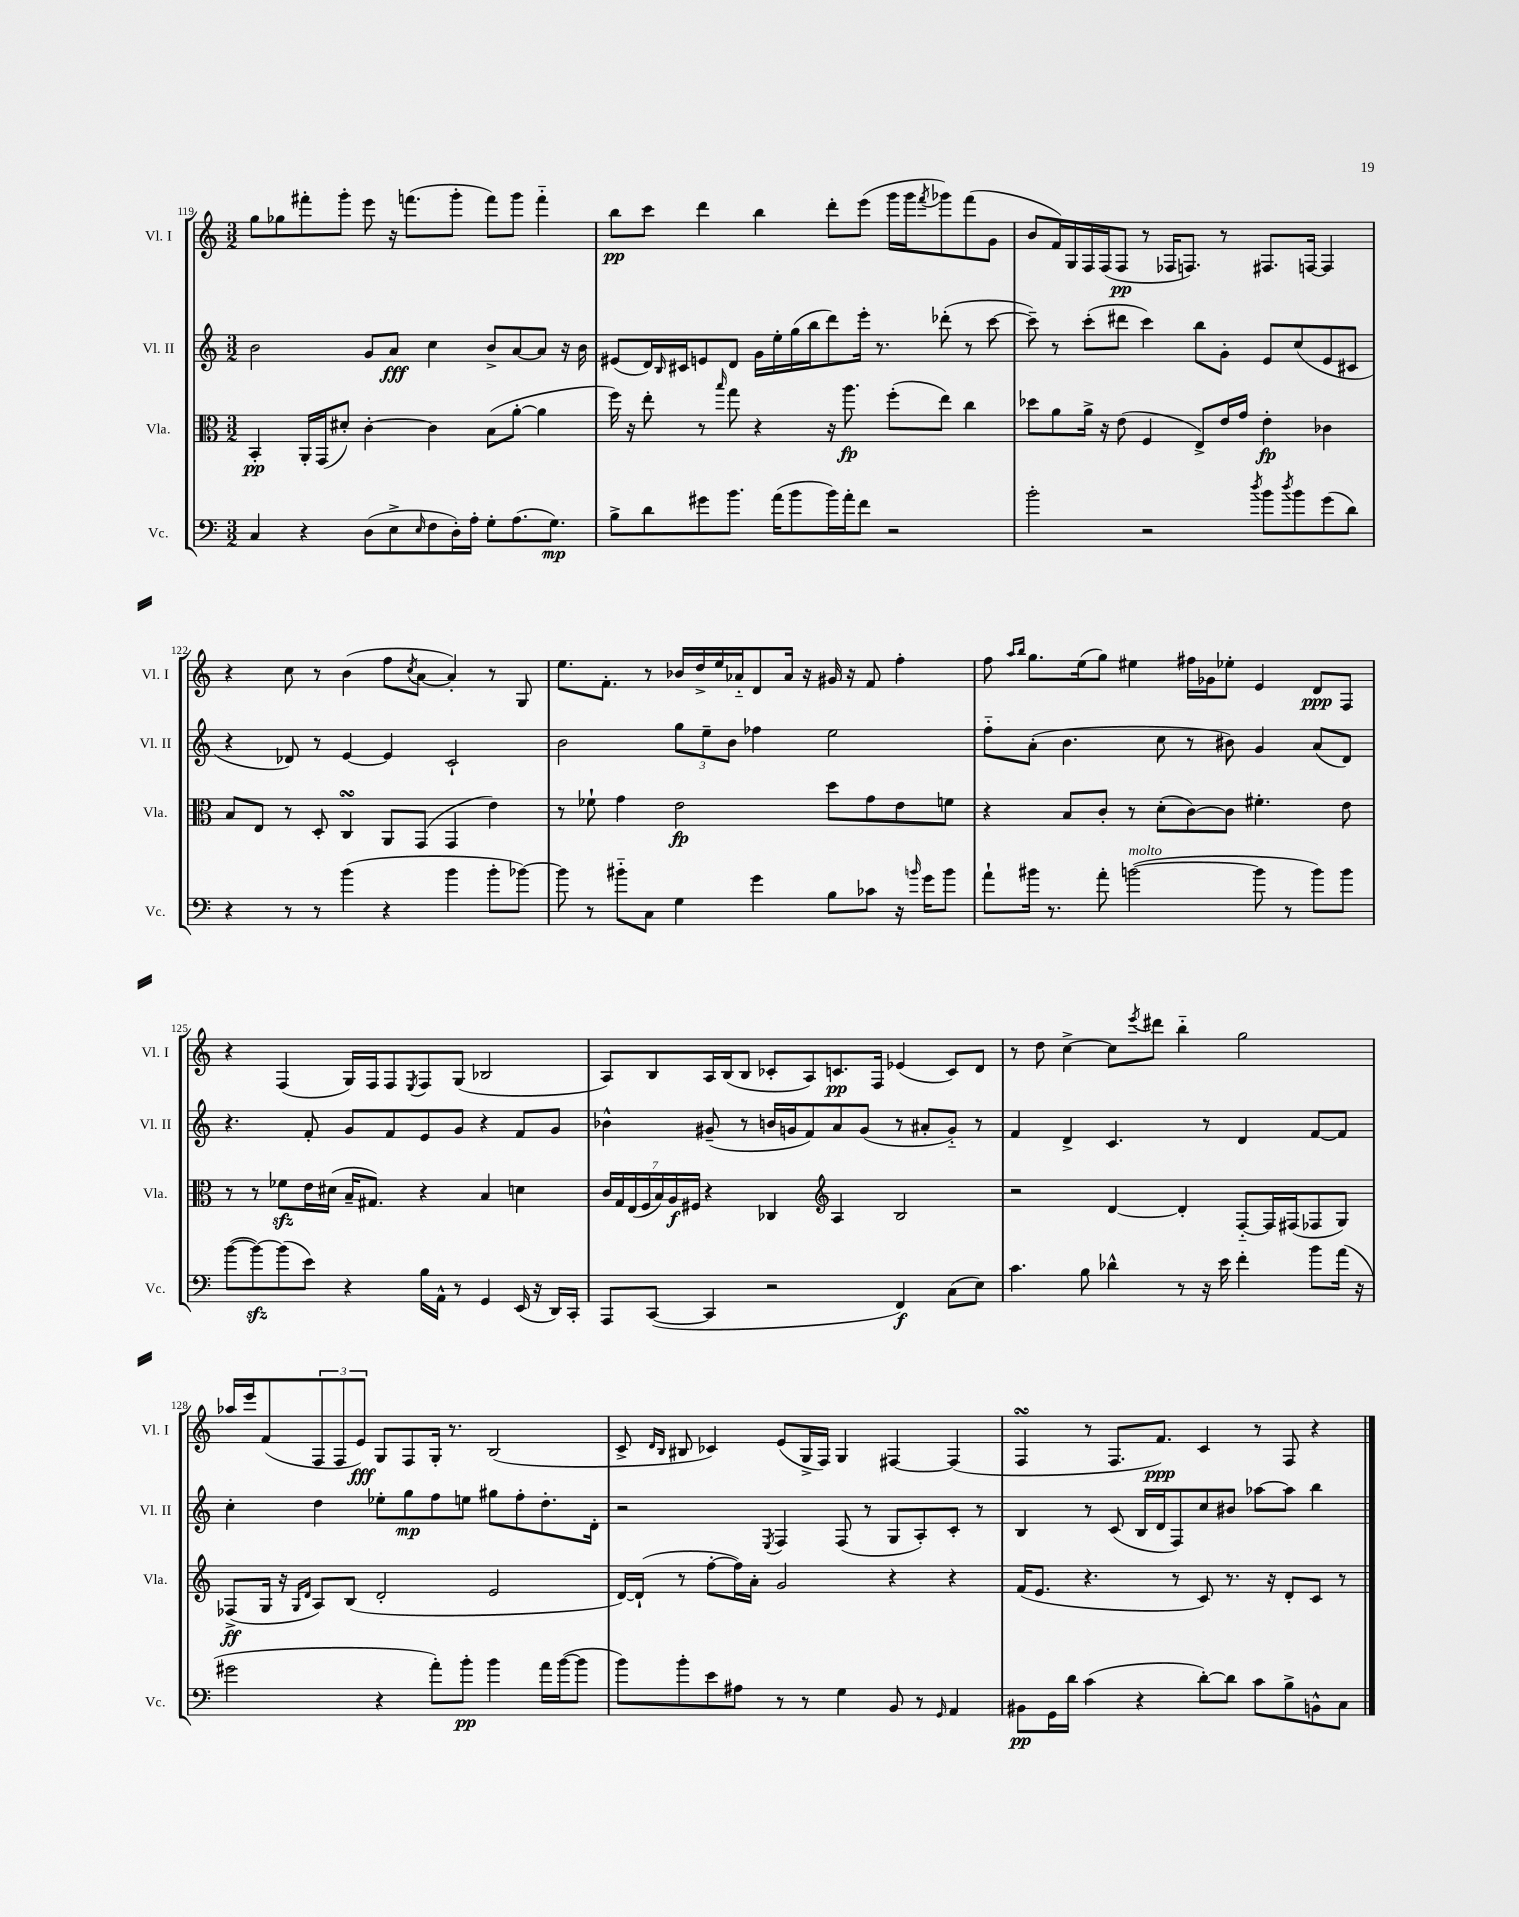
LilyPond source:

<<
\new StaffGroup <<
\new Staff = "s0" \with { instrumentName = "Vl. I" shortInstrumentName = "Vl. I" } {
    \clef treble \key c \major \numericTimeSignature \time 3/2
    g''8 ges''8 fis'''8-. g'''8-. e'''8 r16 f'''8.( g'''8-. f'''8) g'''8 f'''4-_ |
    b''8\pp c'''8 d'''4 b''4 d'''8-. e'''8( g'''16 g'''16 \acciaccatura { f'''8 } ges'''8) f'''8( g'8 |
    b'8 f'16) g16 f16 f16( f8\pp r8 fes16 f8.) r8 fis8. f16~ f4 |
    r4 c''8 r8 b'4( f''8 \acciaccatura { c''8 } a'8~ a'4-.) r8 g8 |
    e''8. f'8.-. r8 bes'16 d''16-> e''16 aes'16-_ d'8 aes'16 r16 gis'16 r16 f'8 f''4-. |
    f''8 \grace { a''16 b''16 } g''8. e''16( g''8) eis''4 fis''16 ges'16 ees''8-. e'4 d'8\ppp f8 |
    r4 f4( g16) f16 f8 \acciaccatura { e8 } f8 g8( bes2 |
    a8) b8 a16 b16( b8 ces'8-. a8) c'8.\pp f16 ees'4( c'8) d'8 |
    r8 d''8 c''4~-> c''8 \acciaccatura { e'''8 } dis'''8 b''4-_ g''2 |
    aes''16 e'''16 f'8( \tuplet 3/2 { f8 f8 e'8\fff) } g8 f8 g16-. r8. b2( |
    c'8-> \grace { d'16 b16 } bis8 ces'4) e'8( g16-> f16) g4 fis4~ fis4( |
    f4\turn r8 f8. f'8.\ppp) c'4 r8 f8 r4 \bar "|." |
}
\new Staff = "s1" \with { instrumentName = "Vl. II" shortInstrumentName = "Vl. II" } {
    \clef treble \key c \major \numericTimeSignature \time 3/2
    b'2 g'8 a'8\fff c''4 b'8-> a'8~ a'8 r16 b'16 |
    eis'8( d'16) \grace { b16 } cis'16 e'8 d'8 g'16 e''16-. g''16( b''16 d'''8) e'''16-. r8. des'''8-.( r8 c'''8~ |
    c'''8--) r8 c'''8-.( dis'''8 c'''4) b''8 g'8-. e'8 c''8( e'8 cis'8 |
    r4 des'8) r8 e'4~ e'4 c'2-! |
    b'2 \tuplet 3/2 { g''8 e''8-- b'8 } fes''4 e''2 |
    f''8-_ a'8-.( b'4. c''8 r8 bis'8) g'4 a'8( d'8) |
    r4. f'8-. g'8 f'8 e'8 g'8 r4 f'8 g'8 |
    bes'4-^ gis'8--( r8 b'16 g'16 f'8) a'8 g'8( r8 ais'8-. g'8-_) r8 |
    f'4 d'4-> c'4. r8 d'4 f'8~ f'8 |
    c''4-. d''4 ees''8-. g''8\mp f''8 e''8 gis''8 f''8-. d''8.-. d'16-. |
    r2 \acciaccatura { e8 } f4 f8( r8 g8 a8-.) c'8-. r8 |
    b4 r8 c'8( b16 d'16 f8) c''8 bis'8 aes''8~ aes''8 b''4 \bar "|." |
}
\new Staff = "s2" \with { instrumentName = "Vla." shortInstrumentName = "Vla." } {
    \clef alto \key c \major \numericTimeSignature \time 3/2
    b,4-.\pp a,16-. g,16( dis'8-.) c'4~-. c'4 b8( a'8~-. a'4 |
    f''16) r16 e''8-. r8 \grace { b''16 } g''8 r4 r16 a''8.\fp f''8-.( e''8) c''4 |
    des''8 a'8 a'16-> r16 e'8( f4 e8->) e'16 g'16 e'4-.\fp ces'4 |
    b8 e8 r8 d8-. c4\turn a,8 g,8( g,4 e'4) |
    r8 fes'8-! g'4 e'2\fp d''8 g'8 e'8 f'8 |
    r4 b8 c'8-. r8 d'8-.( c'8~) c'8 fis'4.-. e'8 |
    r8 r8 fes'8\sfz e'16 dis'16( b16-- gis8.) r4 b4 d'4 |
    \tuplet 7/4 { c'16 g16 e16( f16 b16) a16\f fis16 } r4 ces4 \clef treble a4 b2 |
    r2 d'4~ d'4-. f8~-_ f16 fis16( fes8 g8) |
    fes8->\ff( g16 r16 \grace { g16 d'16 } a8) b8( d'2-. e'2 |
    d'16~) d'16-!( r8 f''8~-. f''16) a'16-. g'2 r4 r4 |
    f'16( e'8. r4. r8 c'8) r8. r16 d'8-. c'8 r8 \bar "|." |
}
\new Staff = "s3" \with { instrumentName = "Vc." shortInstrumentName = "Vc." } {
    \clef bass \key c \major \numericTimeSignature \time 3/2
    c4 r4 d8( e8-> \grace { e16 } f8 d16-.) a16-. g8-. a8.( g8.\mp) |
    b8-> d'8 gis'8 b'8. a'16( b'8 b'16) a'16-. f'8 r2 |
    b'2-. r2 \acciaccatura { d''8 } b'8 \acciaccatura { d''8 } b'8 g'8( d'8) |
    r4 r8 r8 b'4( r4 b'4 b'8-. bes'8~) |
    bes'8 r8 bis'8-_ c8 g4 g'4 b8 ces'8 r16 \grace { b'16 } g'16 b'8 |
    a'8-! bis'16 r8. a'8-. b'2~^\markup { \italic "molto" }( b'8 r8 b'8) b'8 |
    b'8~( b'8~\sfz) b'8( e'8) r4 b16 a,16-^ r8 g,4 e,16( r16 d,16) c,16-. |
    a,,8 c,8~( c,4 r2 f,4\f) c8( e8) |
    c'4. b8 des'4-^ r8 r16 e'16 f'4-. b'8 a'16( r16 |
    gis'2 r4 a'8-.) b'8-.\pp b'4 a'16 b'16~( b'8 |
    b'8) b'8-. e'8 ais8 r8 r8 g4 b,8 r8 \grace { g,16 } a,4 |
    bis,8\pp g,16 d'16 c'4( r4 d'8~-.) d'8 c'8 b8-> b,8-^ c8 \bar "|." |
}
>>
>>
\layout { \context { \Score currentBarNumber = #119 } }
